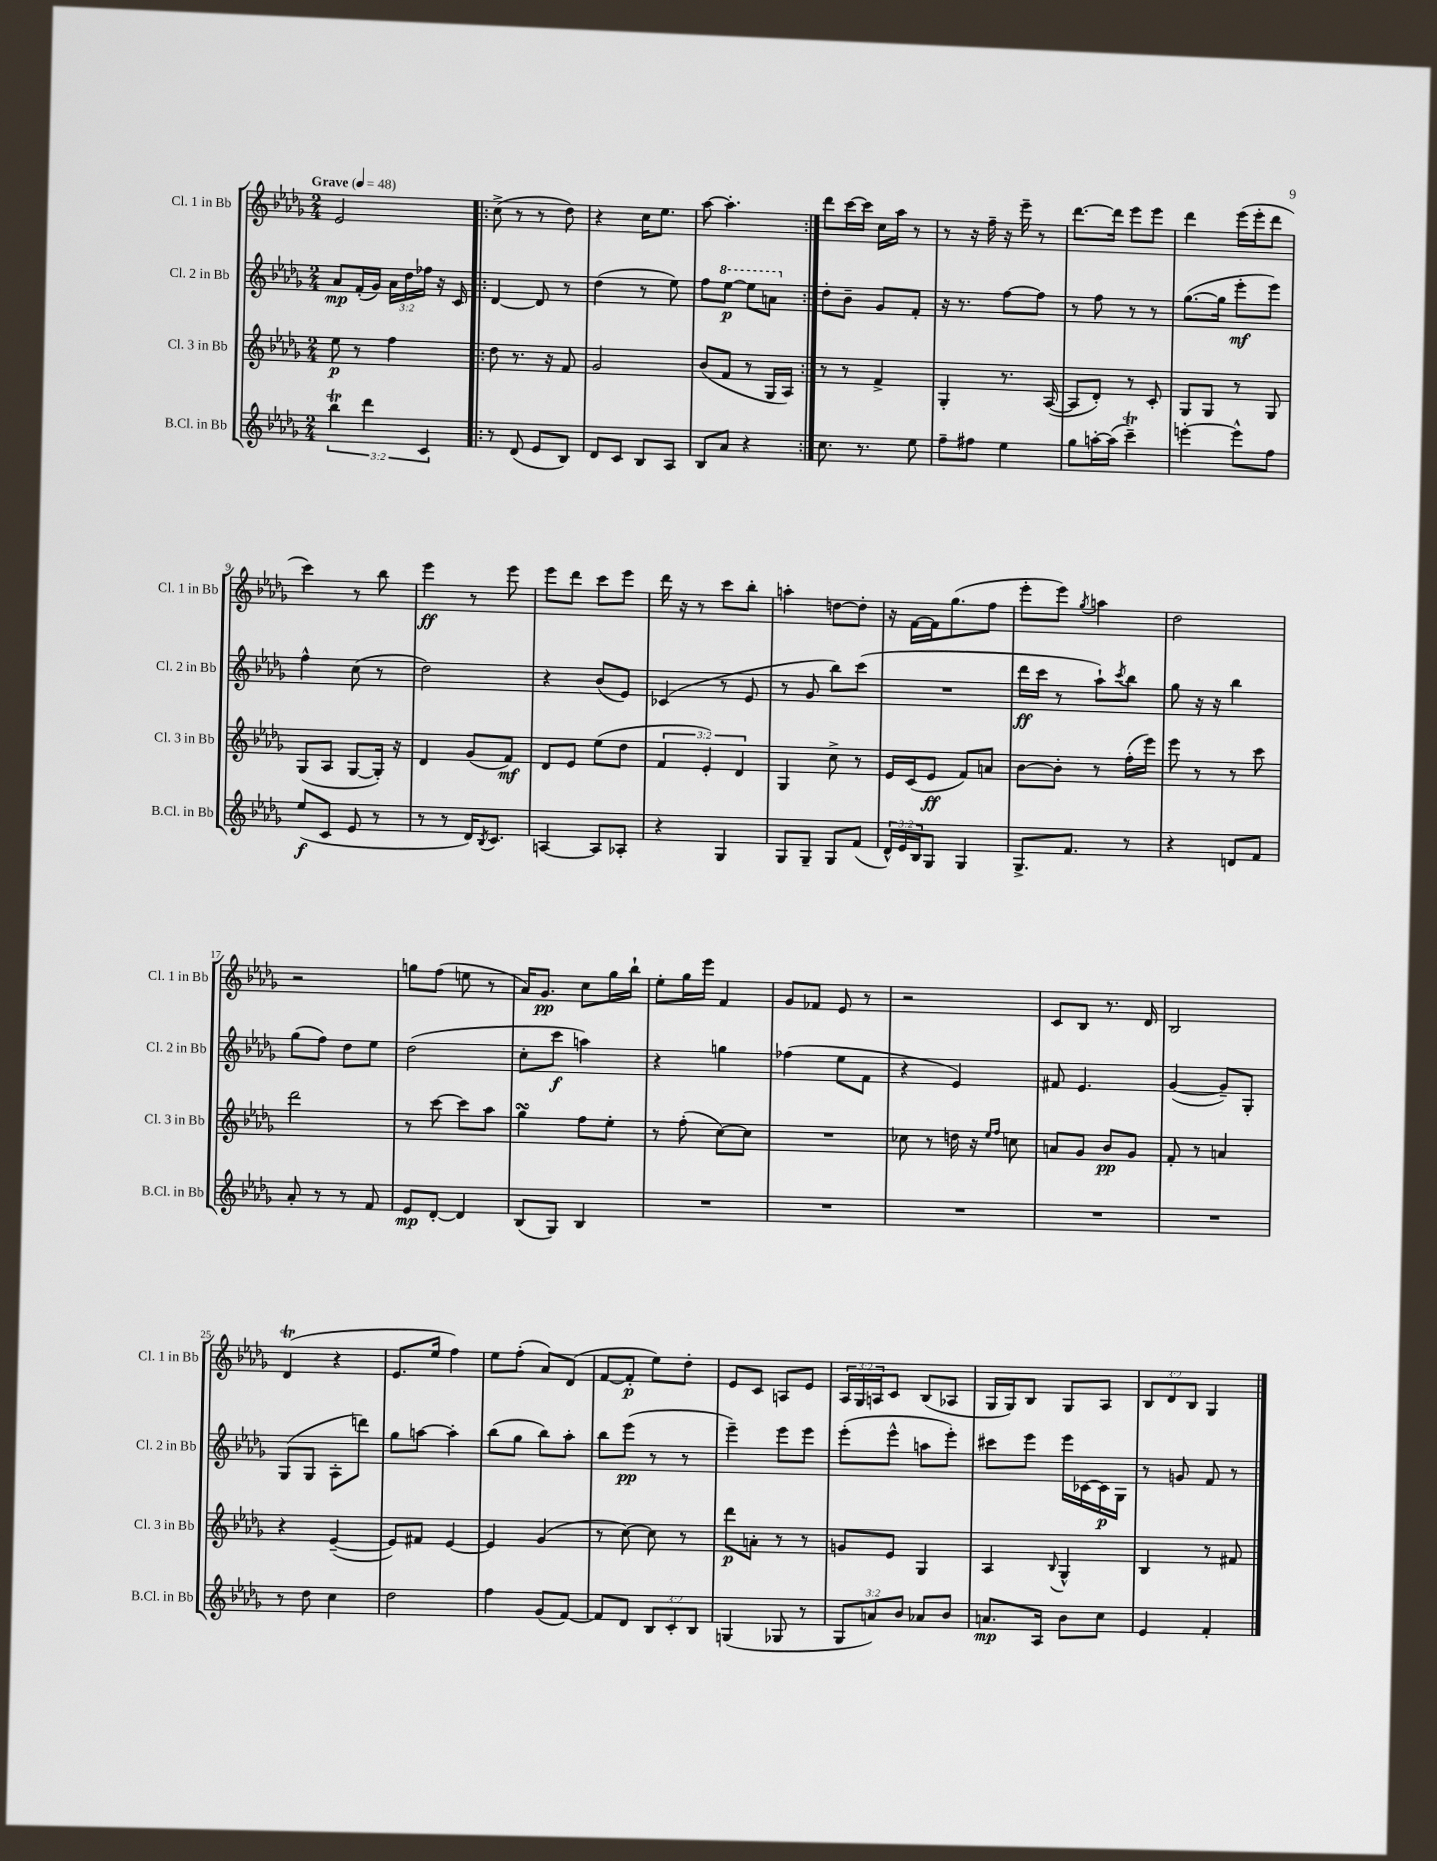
<<
\new StaffGroup <<
\new Staff = "s0" \with { instrumentName = "Cl. 1 in Bb" shortInstrumentName = "Cl. 1 in Bb" } {
    \clef treble \key des \major \numericTimeSignature \time 2/4 \override Staff.TupletNumber.text = #tuplet-number::calc-fraction-text \tempo "Grave" 4 = 48
    ees'2 |
    \repeat volta 2 { c''8->( r8 r8 des''8) |
    r4 c''16 ees''8. |
    aes''8~ aes''4.-. | }
    des'''8 c'''16~ c'''16 c''16 aes''16 r8 |
    r8 r16 f''16-- r16 ees'''16-- r8 |
    des'''8.~ des'''16 ees'''8 ees'''8 |
    des'''4 ees'''16( ees'''16-. des'''8 |
    c'''4) r8 bes''8 |
    ees'''4\ff r8 ees'''8 |
    ees'''8 des'''8 c'''8 ees'''8 |
    des'''16 r16 r8 c'''8 bes''8-. |
    a''4-. d''8~ d''8-. |
    r16 f'16~ f'16 ges''8.( f''8 |
    ees'''8-. ees'''8) \acciaccatura { ges''8 } a''4 |
    des''2 |
    r2 |
    g''8 f''8( e''8 r8 |
    aes'16) ges'8.\pp c''8 ges''16 bes''16-! |
    ees''8-. ges''16 ees'''16 f'4 |
    ges'8 fes'8 ees'8 r8 |
    r2 |
    c'8 bes8 r8. des'16 |
    bes2 |
    des'4\trill( r4 |
    ees'8. ees''16 f''4) |
    ees''8 f''8-.( aes'8) des'8( |
    f'8~ f'8-.\p ees''8) des''8-. |
    ees'8 c'8 a8 ees'8 |
    \tuplet 3/2 { aes16 ges16 a16 } c'8 bes8( aes8 |
    ges16 ges16) bes8 ges8 aes8 |
    \tuplet 3/2 { bes8 des'8 bes8 } ges4 \bar "|." |
}
\new Staff = "s1" \with { instrumentName = "Cl. 2 in Bb" shortInstrumentName = "Cl. 2 in Bb" } {
    \clef treble \key des \major \numericTimeSignature \time 2/4 \override Staff.TupletNumber.text = #tuplet-number::calc-fraction-text
    aes'8\mp f'16-.( ges'16) \tuplet 3/2 { aes'16 des''16 fes''16 } r16 c'16 |
    \repeat volta 2 { des'4~ des'8 r8 |
    des''4( r8 ees''8) |
    f''8 \ottava #1 ees'''8~\p ees'''8 a''8 \ottava #0 | }
    des''8-. bes'8-- ges'8 f'8-. |
    r16 r8. f''8~ f''8 |
    r8 f''8 r8 r8 |
    ges''8.~( ges''16 ees'''8-.\mf ees'''8) |
    f''4-^ c''8( r8 |
    des''2) |
    r4 bes'8( ees'8) |
    ces'4( r8 ees'8 |
    r8 ges'8 bes''8) c'''8( |
    R2 |
    des'''16\ff c'''16 r8 aes''8-!) \acciaccatura { c'''8 } bes''8 |
    ges''8 r16 r16 bes''4 |
    ges''8( f''8) des''8 ees''8 |
    des''2( |
    c''8-. c'''8\f a''4) |
    r4 g''4 |
    fes''4( ees''8 f'8 |
    r4 ees'4) |
    fis'8 ees'4. |
    ges'4~( ges'8--) ges8-. |
    ges8( ges8 aes8-. d'''8) |
    ges''8 a''8~ a''4-. |
    bes''8( ges''8 bes''8) aes''8-. |
    bes''8 ees'''8\pp( r8 r8 |
    ees'''4--) ees'''8 ees'''8 |
    ees'''8-.( ees'''8-^ a''8 ees'''8-.) |
    cis'''8 ees'''8 ees'''16 ces'16~ ces'16\p ges16 |
    r8 g'8 f'8 r8 \bar "|." |
}
\new Staff = "s2" \with { instrumentName = "Cl. 3 in Bb" shortInstrumentName = "Cl. 3 in Bb" } {
    \clef treble \key des \major \numericTimeSignature \time 2/4 \override Staff.TupletNumber.text = #tuplet-number::calc-fraction-text
    ees''8\p r8 f''4 |
    \repeat volta 2 { des''8 r8. r16 f'8 |
    ges'2 |
    bes'8( f'8 r8 ges16 aes16) | }
    r8 r8 f'4-> |
    ges4-. r8. aes16~( |
    aes8 des'8-.) r8 c'8-. |
    ges8 ges8 r8 ges8 |
    ges8( aes8 ges8~ ges16-.) r16 |
    des'4 ges'8( f'8\mf) |
    des'8 ees'8 ees''8( des''8 |
    \tuplet 3/2 { f'4 ees'4-.) des'4 } |
    ges4 c''8-> r8 |
    ees'16 c'16( ees'8\ff f'8) a'8 |
    bes'8~ bes'8-. r8 f''16-.( ees'''16) |
    ees'''8 r8 r8 c'''8 |
    des'''2 |
    r8 c'''8~ c'''8 aes''8 |
    ges''4\turn f''8 ees''8-. |
    r8 f''8-.( c''8~) c''8 |
    R2 |
    ces''8 r8 d''16 r16 \grace { ees''16 f''16 } c''8 |
    a'8 ges'8 bes'8\pp ges'8 |
    f'8-. r8 a'4 |
    r4 ees'4~--( |
    ees'8) fis'8 ees'4~ |
    ees'4 ges'4( |
    r8 c''8~) c''8 r8 |
    des'''8\p a'8-. r8 r8 |
    g'8 ees'8 ges4 |
    aes4 \appoggiatura { bes8 } ges4-^ |
    bes4 r8 fis'8 \bar "|." |
}
\new Staff = "s3" \with { instrumentName = "B.Cl. in Bb" shortInstrumentName = "B.Cl. in Bb" } {
    \clef treble \key des \major \numericTimeSignature \time 2/4 \override Staff.TupletNumber.text = #tuplet-number::calc-fraction-text
    \tuplet 3/2 { bes''4\trill des'''4 c'4 } |
    \repeat volta 2 { r8 des'8( ees'8 bes8) |
    des'8 c'8 bes8 aes8 |
    bes8 aes'8 r4 | }
    c''8. r8. ees''8 |
    f''8-- fis''8 ees''4 |
    ges''8 a''16~-. a''16( c'''4--\trill) |
    e'''4~-. e'''8-^ f''8 |
    ees''8\f( c'8 ees'8 r8 |
    r8 r8 des'16) \acciaccatura { bes8 } c'8. |
    a4~ a8 aes8-. |
    r4 ges4 |
    ges8 ges8-- ges8 f'8( |
    \tuplet 3/2 { des'16-^) ees'16 bes16 } ges8 ges4 |
    ges8.-> f'8. r8 |
    r4 d'8 f'8 |
    aes'8-. r8 r8 f'8 |
    ees'8\mp des'8~-. des'4 |
    bes8( ges8) bes4 |
    R2 |
    R2 |
    R2 |
    R2 |
    R2 |
    r8 des''8 c''4 |
    des''2 |
    f''4 ges'8( f'8~) |
    f'8 des'8 \tuplet 3/2 { bes8 c'8-. bes8 } |
    g4( ges8 r8 |
    \tuplet 3/2 { ges8 a'8) bes'8 } aes'8 bes'8 |
    a'8.\mp aes16 bes'8 c''8 |
    ees'4 f'4-. \bar "|." |
}
>>
>>
